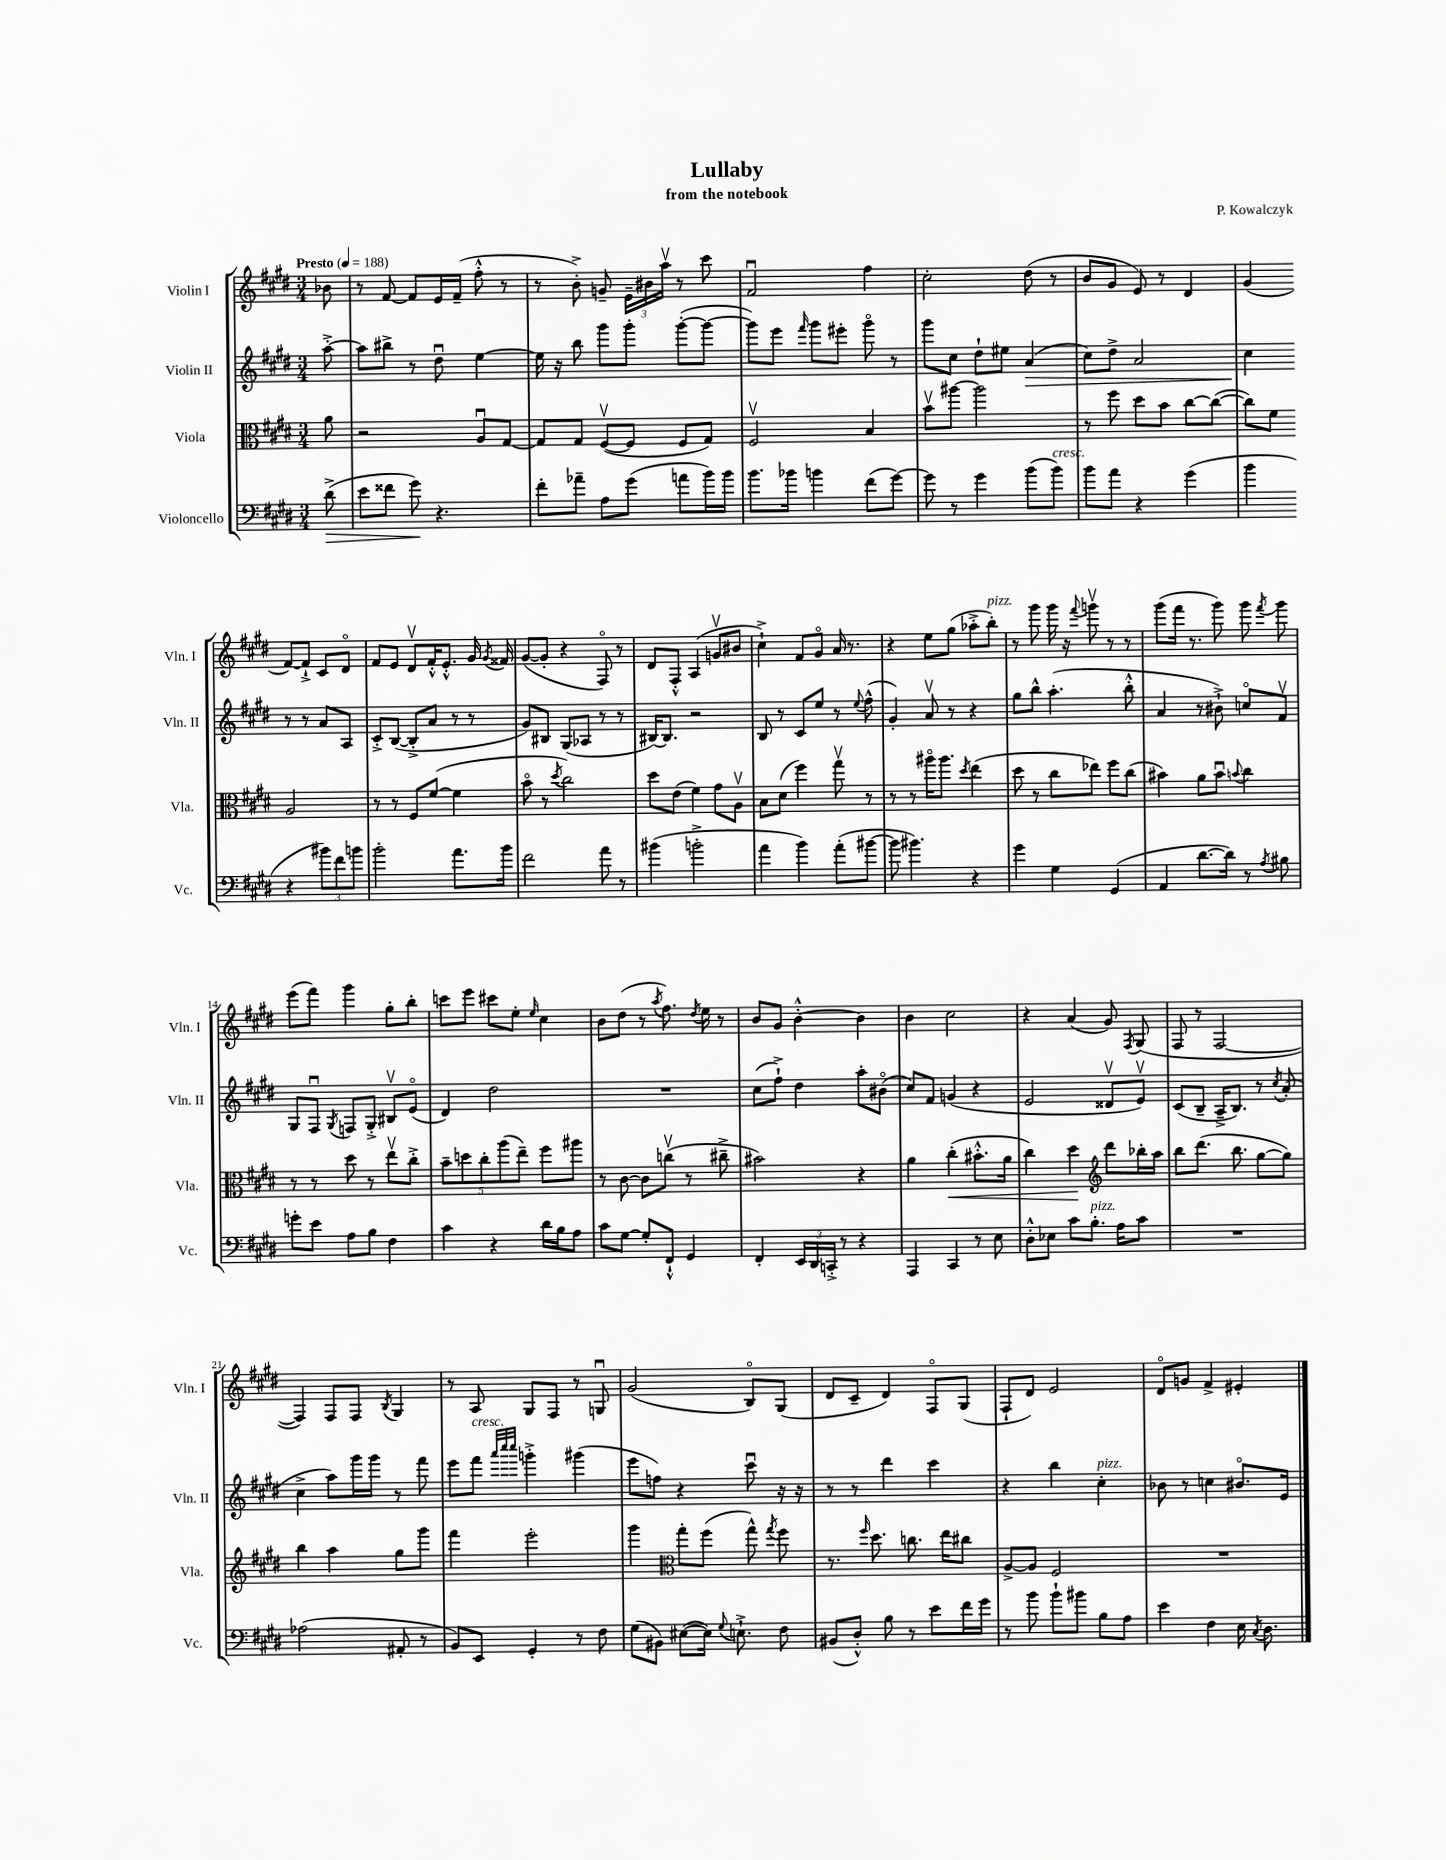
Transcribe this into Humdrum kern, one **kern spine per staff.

**kern	**kern	**kern	**kern
*staff4	*staff3	*staff2	*staff1
*clefF4	*clefC3	*clefG2	*clefG2
*k[f#c#g#d#]	*k[f#c#g#d#]	*k[f#c#g#d#]	*k[f#c#g#d#]
*M3/4	*M3/4	*M3/4	*M3/4
*MM188	*MM188	*MM188	*MM188
(8d#^\	8a\	[8aa'^\	8b-\
=	=	=	=
8e\L	2r	8aa\]L	8r
8f##\J	.	8bb#^\J	[8f#/
8g#\)	.	8r	8f#/]L
4.r	.	8dd#u\	16e/L
.	.	.	(16f#~/JJ
.	8Au/L	[4ee\	8ff#'^^\
.	[8G#/J	.	8r
=	=	=	=
8f#'\L	8G#/]L	16ee\]	8r
.	.	16r	.
8a-~\J	8G#/J	8bb\	8b'^\)
8A\L	([8F#v/L	8ggg#\L	8g~/
(8g#\J	8F#/]J	8ggg#'\J	24e~\LL
.	.	.	24b#\
.	.	.	24aav\JJ
8a\L	8F#/L	([8ggg#'\L	8r
16b\L)	8G#/J)	8ggg#\_J	8ccc#\
16b\JJ	.	.	.
=	=	=	=
8.b\L	2F#v/	8ggg#\]L)	2f#u/
.	.	8eee\J	.
16b-\Jk	.	.	.
.	.	16qqfff#/	.
4b\	.	8ggg#\L	.
.	.	8eee#'\J	.
(8f#\L	4B/	8ggg#o\	4ff#\
[8g#\J)	.	8r	.
=	=	=	=
8g#\]	8bv\L	8ggg#\L	2cc#'\
8r	[8aa#\J	8cc#\J	.
4g#\	2aa#\]	8dd#`\L	.
.	.	8ee#\J	.
(8b\L	.	(4a/	(8dd#\
8b\J)	.	.	8r
=	=	=	=
8b\L	8r	8cc#\L)	8b/L
8a\J	8ff#\	8dd#^\J	8g#/J
4r	8dd#\L	2a/	8e/)
.	8b\J	.	8r
(4g#\	[8cc#\L	.	4d#/
.	(8cc#\_J	.	.
=	=	=	=
4b\	8cc#\]L)	4cc#\	(4g#/
.	8f#\J	.	.
4r	2A/	8r	[8f#/L)
.	.	8r	8f#`^/]J
12b#\L)	.	8a/L	8c#/L
12f#\	.	.	.
.	.	8A/J	8d#o/J
12b\J	.	.	.
=	=	=	=
2b'\	8r	8c#'^/L	8f#/L
.	8r	([8B/J	8e/J
.	8F#/L	8B'^/]L	8d#v/L
.	([8f#/J	8a/J	16f#'^^/K
.	.	.	8.e'^^/J
8.a\L	4f#\]	8r	.
.	.	8r	16g#/
.	.	.	8qg#/
16b\Jk	.	.	16f##/
=	=	=	=
2f#\	8bo\	8g#/L)	([8g#/L
.	8r	8B#/J	8g#'/]J
.	8qdd#/	.	.
.	2cc#\)	(8G#/L	4r
.	.	8A-/J	.
8a\	.	8r	8F#o/)
8r	.	8r	8r
=	=	=	=
(4b#\	8dd#\L	[16B#/LK)	8d#/L
.	.	8.B#/]J	.
.	(8e\J	.	8F#'^^/J
2b'^\	4f#\)	2r	(4A/
.	8g#\L	.	8gv/L
.	8Av\J	.	8b#/J
=	=	=	=
4a\	8B\L	8B/	4cc#`^\)
.	(8d#\J	8r	.
4b\)	4ff#\)	8c#/L	8f#/L
.	.	8ee/J	8g#o/J
(8a'\L	8gg#v\	8r	16a/
.	.	.	8.r
.	.	8qqee/	.
[8b#\J	8r	(8ff#^^\	.
=	=	=	=
8b#\]	8r	4g#'/)	4r
4.b#\)	8r	.	.
.	16aa#o\LK	8av/	8ee\L
.	8.aa#\J	.	.
.	.	8r	(8gg#\J
.	8qdd#/	.	.
4r	(4ee\	4r	8aa-'^\L
.	.	.	8bb'\J)
=	=	=	=
4g#\	8dd#\	8gg#\L	8r
.	8r	8bb^^\J	8ggg#\
4G#\	8cc#\L	(4.aa'\	16ggg#\
.	.	.	16r
.	.	.	8qqfff#/
.	8ee-\J)	.	8gggv\
(4GG#/	8ff#\L	.	8r
.	(8cc#\J	8bb'^^\	8r
=	=	=	=
4AA/	4b#\)	4a/	(8ggg#\L
.	.	.	16fff#\Jk
.	.	.	8.r
[8.d#\L	8a\L	8r	.
.	8b#u\J	8b#`^\)	8ggg#\)
16d#\]Jk)	.	.	.
.	8qqb/	.	.
8r	4cc#\	8cco/L	8ggg#\
8qA/	.	.	8qfff#/
8B#\	.	8f#v/J	8ggg#\
=	=	=	=
8g'\L	8r	8G#/L	(8eee\L
8e\J	8r	8F#u/J	8fff#\J)
.	.	8qG#/	.
8A\L	8dd#\	8F/L	4ggg#\
8B\J	8r	8G#'^/J	.
4F#\	8eev\L	8B#v/L	8gg#'\L
.	8cc#'^\J	(8eo/J	8bb'\J
=	=	=	=
4c#\	10b~\L	4d#/)	8ccc\L
.	10dd\	.	.
.	.	.	8eee\J
.	10cc#'\	.	.
4r	.	2dd#\	8ccc#\L
.	(10aa\	.	.
.	.	.	8ee'\J
.	10ee~\J)	.	.
.	.	.	16qqee/
16d#\LL	8ff#\L	.	4cc#\
16B\J	.	.	.
8A\J	8aa#\J	.	.
=	=	=	=
8c#\L	8r	2.r	8b\L
[8G#\J	[8c#\	.	(8dd#\J
8G#'/]L	8c#\]L	.	8r
.	.	.	8qaa/
8FF#`^^/J	(8ccv\J	.	8.ff#\)
4GG#/	8r	.	.
.	.	.	8qdd#/
.	.	.	16ee\
.	8cc#~^\	.	8r
=	=	=	=
4FF#'/	2b#\)	(8cc#\L	8b/L
.	.	8ff#`^\J)	8g#/J
24EE/LL	.	4dd#\	[4b'^^\
24DD#/	.	.	.
24CC'^/JJ	.	.	.
8r	.	.	.
4r	4r	8aa'\L	4b\]
.	.	(8b#o\J	.
=	=	=	=
4AAA/	4a\	8cc#/L)	4b\
.	.	8f#/J	.
4CC#/	(4cc#'\	(4g/	2cc#\
8r	8.b#'^^\L	4r	.
8E\	.	.	.
.	16a\Jk	.	.
=	=	=	=
8D#'^^\L	4cc#\)	2e/	4r
8E-\J	.	.	.
8c#\L	4dd#\	.	(4a/
8.B'\J	.	.	.
*	*clefG2	*	*
.	8ddd#\L	8d##v/L	8g#/)
16A\LK	.	.	.
.	.	.	8qF#/
8c#\J	16bb-'\L	8ev/J)	(8G#/
.	16aa\JJ	.	.
=	=	=	=
2.r	8bb\L	(8c#/L	8F#/
.	(8.ddd#\J	8B~/J	8r
.	.	16A~^/LK	[2F#/
.	8.bb\	8.B/J)	.
.	[8gg#\L	8r	.
.	.	8qcc#/	.
.	8gg#\]J)	(8a'/	.
=	=	=	=
(2A-\	4bb\	4cc#^\	4F#/])
.	4aa\	8aa\L)	8F#/L
.	.	16ggg#\L	8F#/J
.	.	16ggg#\JJ	.
.	.	.	8qB/
8AA#'/	8gg#\L	8r	4G#/
8r	8ggg#\J	8fff#\	.
=	=	=	=
8BB/L)	4fff#\	8eee\L	8r
8EE/J	.	8fff#\J	8A/
.	.	32qqaaa/LLL	.
.	.	32qqcccc#/	.
.	.	32qqcccc#/JJJ	.
4GG#'/	2eee'\	4ggg'^\	8G#/L
.	.	.	8F#/J
8r	.	(4ggg#\	8r
8F#\	.	.	8Gu/
=	=	=	=
(8G#\L	4ggg#\	8eee\L	(2g#/
8BB#\J)	.	8ff\J)	.
*	*clefC3	*	*
([8E#\L	8gg#'\L	4r	.
16E#\]Jk)	(8ff#\J	.	.
8qqG#/	.	.	.
8.E`^\	.	.	.
.	8gg#^^\)	8ccc#u\	8Bo/L)
.	8qgg#/	.	.
8F#\	8ff#\	16r	(8G#/J
.	.	16r	.
=	=	=	=
(8BB#/L	8.r	8r	8d#/L
8D#'^^/J)	.	8r	8c#~/J
.	16qqff#/	.	.
.	8.dd#\	.	.
8B\	.	4ddd#\	4d#/)
8r	8.cc\	.	.
8e\L	.	4ccc#\	8F#o/L
.	16ee\LK	.	.
16f#\L	8cc#\J	.	(8G#/J
16g#\JJ	.	.	.
=	=	=	=
8r	[8A^/L	4r	8F#`/L
8b\	8A/]J	.	8d#/J)
8b`\L	2F#/	4bb\	2e/
8b#\J	.	.	.
8B\L	.	4cc#'\	.
8A\J	.	.	.
=	=	=	=
4e\	2.r	8b-\	8d#o/L
.	.	8r	8g/J
4F#\	.	4cc\	4f#^/
16E\	.	8.b#o/L	4e#'/
8qC#/	.	.	.
8.D#\	.	.	.
.	.	16e/Jk	.
==	==	==	==
*-	*-	*-	*-
